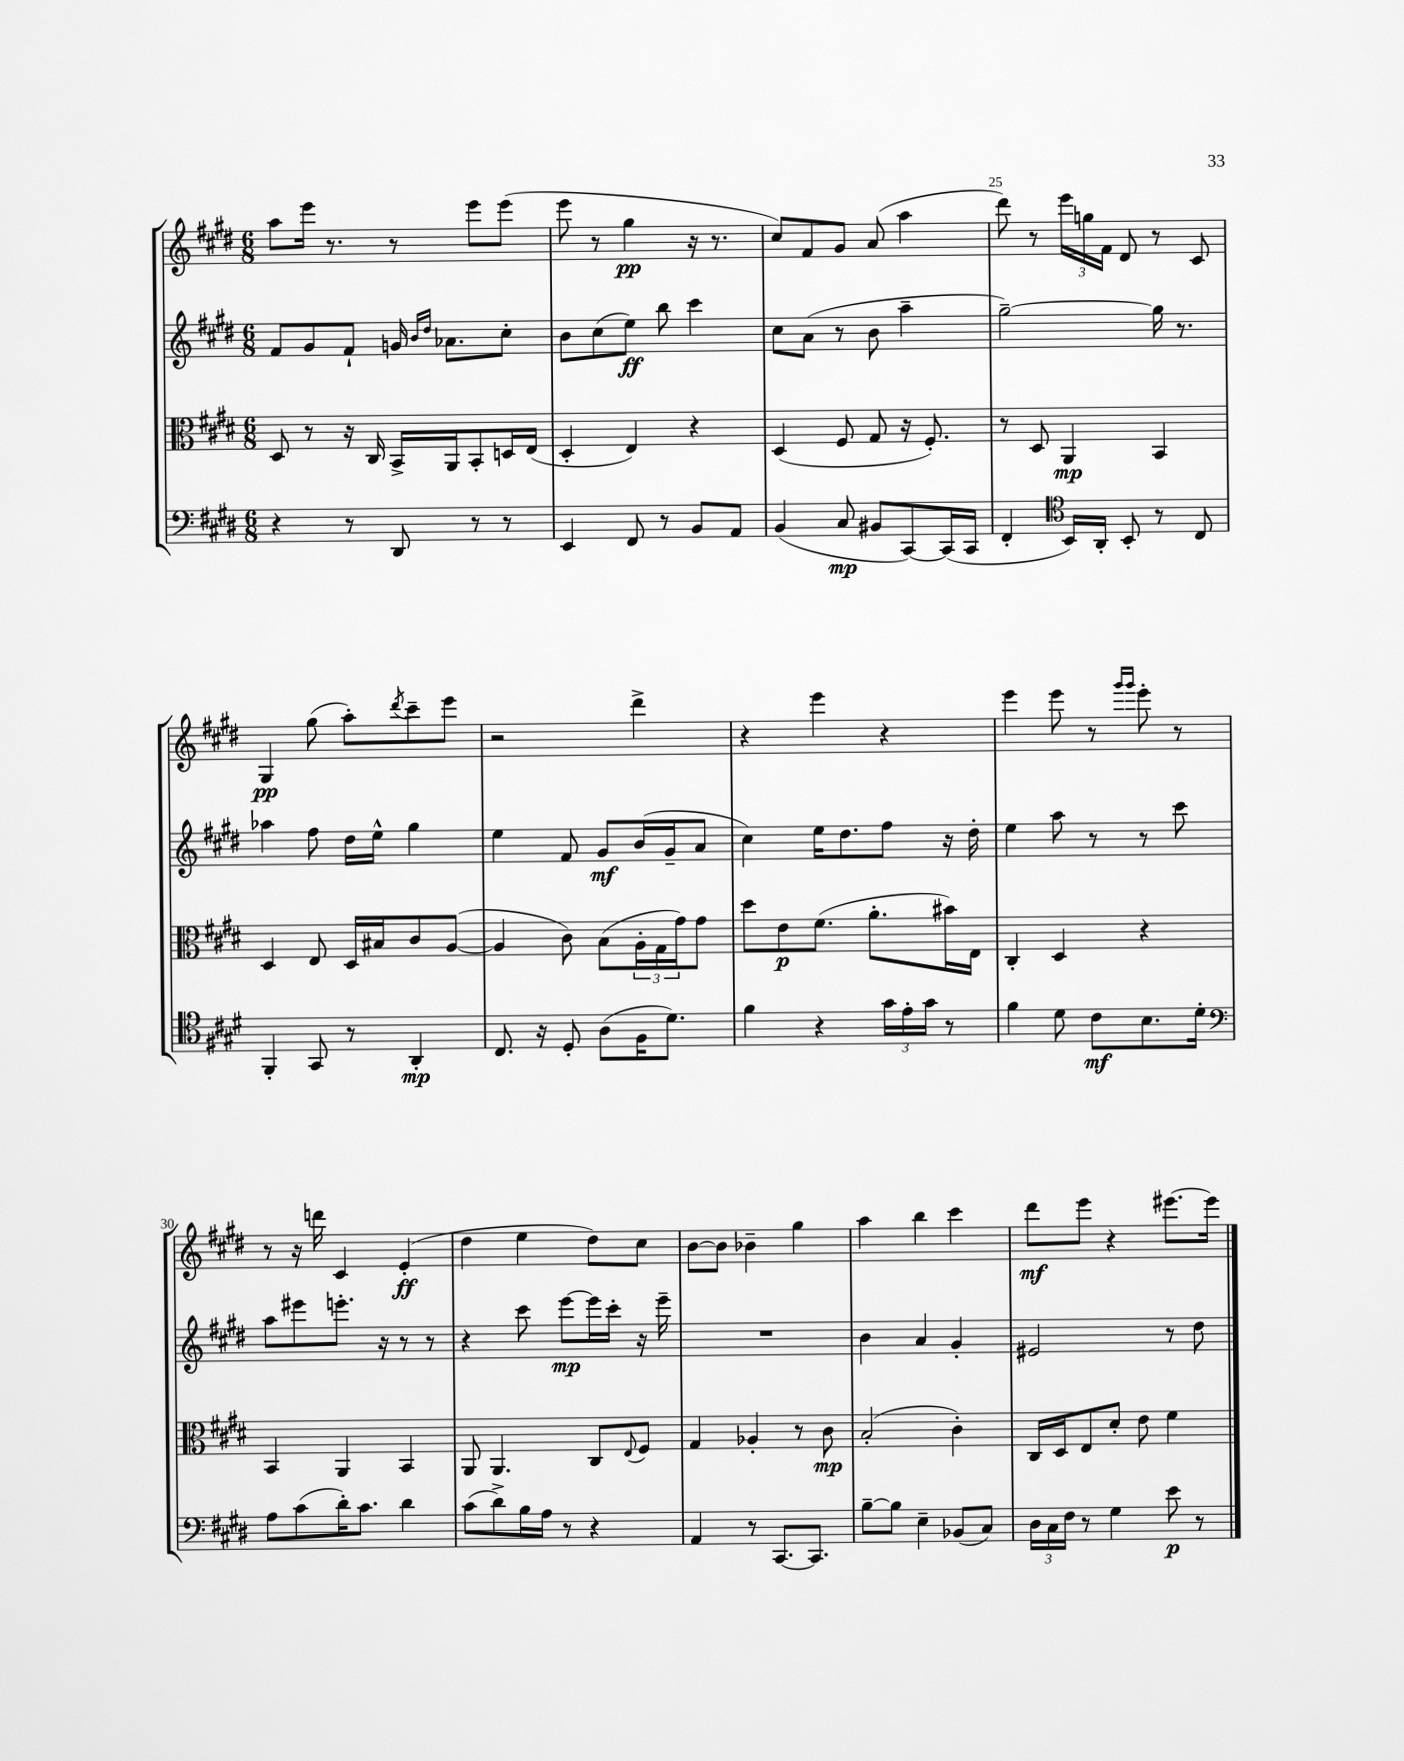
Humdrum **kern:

**kern	**kern	**kern	**kern
*staff4	*staff3	*staff2	*staff1
*clefF4	*clefC3	*clefG2	*clefG2
*k[f#c#g#d#]	*k[f#c#g#d#]	*k[f#c#g#d#]	*k[f#c#g#d#]
*M6/8	*M6/8	*M6/8	*M6/8
4r	8D#/	8f#/L	8aa\L
.	8r	8g#/	16eee\Jk
.	.	.	8.r
8r	16r	8f#`/J	.
.	16C#/	.	.
8DD#/	16BB^/LL	16g/	8r
.	.	16qqb/LL	.
.	.	16qqdd#/JJ	.
.	16AA/J	8.a-\L	.
8r	8BB'/	.	8eee\L
8r	16D/L	8cc#'\J	(8eee\J
.	(16E/JJ	.	.
=	=	=	=
4EE/	4D#'/	8b\L	8eee\
.	.	(8cc#\	8r
8FF#/	4E/)	8ee\J)	4gg#\
8r	.	8bb\	.
8BB/L	4r	4ccc#\	16r
.	.	.	8.r
8AA/J	.	.	.
=	=	=	=
(4BB/	(4D#/	8cc#\L	8cc#/L)
.	.	(8a\J	8f#/
8C#/	8F#/	8r	8g#/J
8BB#/L	8G#/	8b\	(8a/
[8CC#/)	16r	4aa~\	4aa\
.	8.F#'/)	.	.
(16CC#/]L	.	.	.
16CC#/JJ	.	.	.
=	=	=	=
4FF#'/	8r	[2gg#~\)	8ddd#\)
.	8D#/	.	8r
*clefC4	*	*	*
16BB/LL)	4AA/	.	24eee\LL
.	.	.	24gg\
16AA'/JJ	.	.	.
.	.	.	24f#\JJ
8BB'/	.	.	8d#/
8r	4BB/	16gg#\]	8r
.	.	8.r	.
8C#/	.	.	8c#/
=	=	=	=
4FF#'/	4D#/	4aa-\	4G#/
8GG#/	8E/	8ff#\	(8gg#\
8r	16D#/LL	16dd#\LL	8aa'\L)
.	16B#/J	16ee^^\JJ	.
.	.	.	8qddd#/
4AA'/	8c#/	4gg#\	8ccc#~\
.	([8A/J	.	8eee\J
=	=	=	=
8.C#/	4A/]	4ee\	2r
16r	.	.	.
8D#'/	8c#\)	8f#/	.
(8A\L	(8B\L	8g#/L	.
16F#\K	24A'\L	(16b/L	4ddd#^\
.	24G#\	.	.
8.d#\J)	.	16g#~/J	.
.	24g#\J)	.	.
.	8g#\J	8a/J	.
=	=	=	=
4f#\	8dd#\L	4cc#\)	4r
.	8e\	.	.
4r	(8.f#\J	16ee\LK	4eee\
.	.	8.dd#\	.
.	8.a'\L	.	.
24g#\LL	.	8ff#\J	4r
24e'\	.	.	.
24g#\JJ	.	.	.
8r	16b#\L)	16r	.
.	16E\JJ	16dd#'\	.
=	=	=	=
4f#\	4C#'/	4ee\	4eee\
8d#\	4D#/	8aa\	8eee\
8c#\L	.	8r	8r
.	.	.	16qqggg#/LL
.	.	.	16qqggg#/JJ
8.B\	4r	8r	8eee'\
.	.	8ccc#\	8r
16d#'\Jk	.	.	.
=	=	=	=
*clefF4	*	*	*
8A\L	4BB/	8aa\L	8r
(8c#\	.	8eee#\	16r
.	.	.	16ddd\
16d#'\K)	4AA/	8.eee'\J	4c#/
8.c#\J	.	.	.
.	.	16r	.
4d#\	4BB/	8r	(4e'/
.	.	8r	.
=	=	=	=
(8c#\L	8AA/	4r	4dd#\
8d#^\)	4.AA/	.	.
16B\L	.	8ccc#\	4ee\
16A\JJ	.	.	.
8r	.	[8eee\L	.
4r	8C#/L	16eee\]L	8dd#\L)
.	.	16ccc#'\JJ	.
.	8qqE/	.	.
.	8F#/J	16r	8cc#\J
.	.	16eee~\	.
=	=	=	=
4AA/	4G#/	2.r	[8b\L
.	.	.	8b\]J
8r	4A-'/	.	4b-~\
[8.CC#/L	.	.	.
.	8r	.	4gg#\
8.CC#/]J	.	.	.
.	8c#\	.	.
=	=	=	=
[8B~\L	(2B'/	4b\	4aa\
8B\]J	.	.	.
4E~\	.	4a/	4bb\
(8BB-/L	4c#'\)	4g#'/	4ccc#\
8C#/J)	.	.	.
=	=	=	=
24D#\LL	16C#/LL	2e#/	8ddd#\L
24C#\	.	.	.
.	16D#/J	.	.
24F#\JJ	.	.	.
8r	8E/	.	8eee\J
4G#\	8d#'/J	.	4r
.	8e\	.	.
8e\	4f#\	8r	[8.eee#\L
8r	.	8dd#\	.
.	.	.	16eee#\]Jk
==	==	==	==
*-	*-	*-	*-
